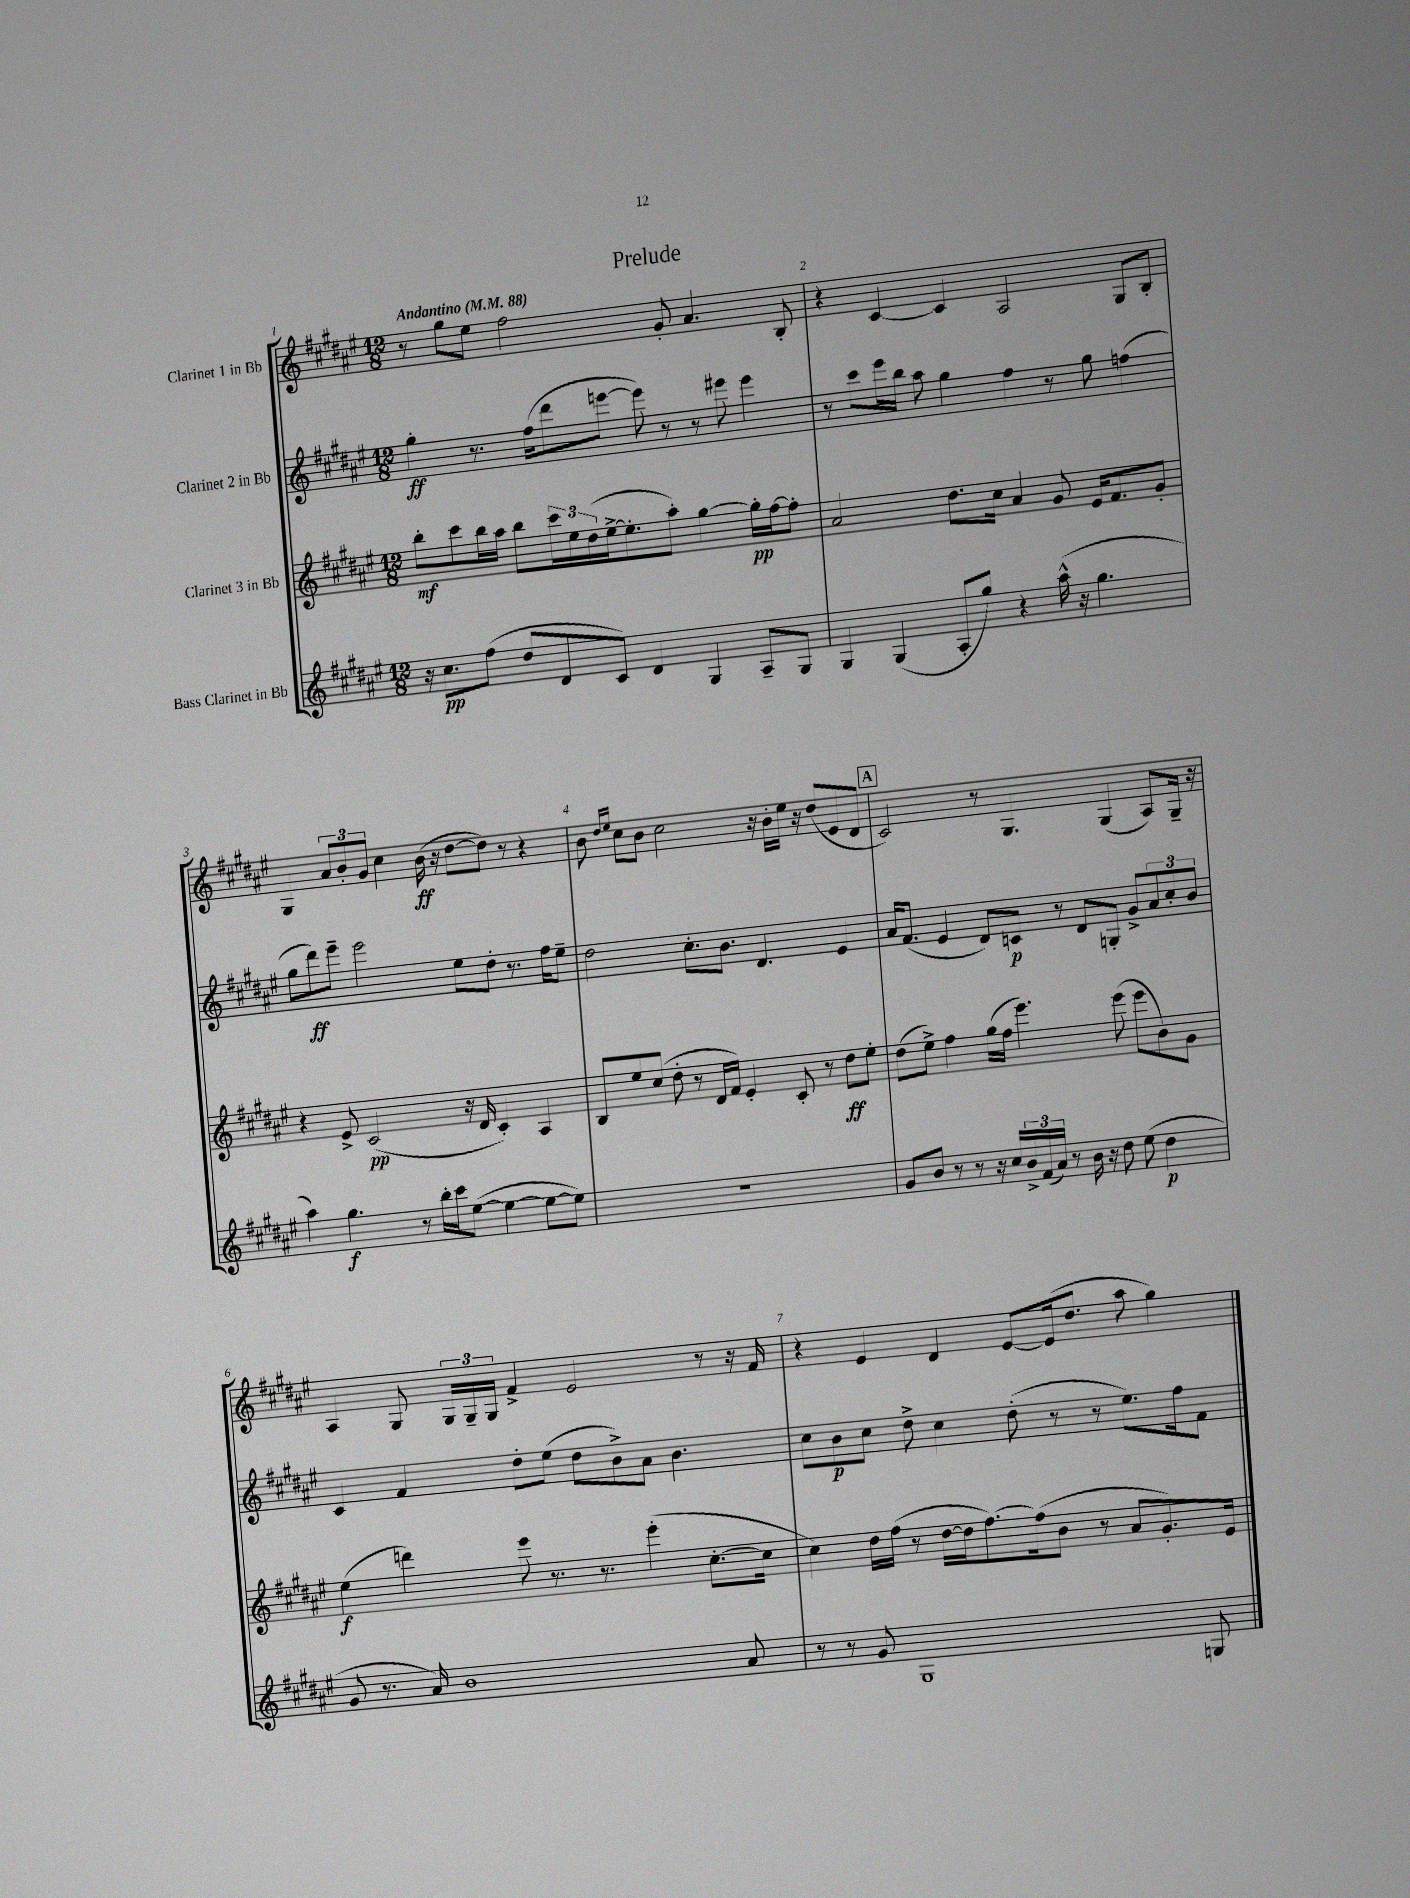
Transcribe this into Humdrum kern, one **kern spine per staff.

**kern	**kern	**kern	**kern
*staff4	*staff3	*staff2	*staff1
*clefG2	*clefG2	*clefG2	*clefG2
*k[f#c#g#d#a#e#]	*k[f#c#g#d#a#e#]	*k[f#c#g#d#a#e#]	*k[f#c#g#d#a#e#]
*M12/8	*M12/8	*M12/8	*M12/8
*MM88	*MM88	*MM88	*MM88
16r	8bb'	4gg#'	8r
8.cc#	.	.	.
.	8ccc#	.	8gg#
(8ff#	16bb	8.r	8ee#
.	16aa#	.	.
8dd#	8bb	.	2ff#
.	.	(16ff#	.
8d#	24ccc#	8ddd#	.
.	24ee#	.	.
.	(24dd#	.	.
8c#)	[16ee#^	[8eee	.
.	8.ee#']	.	.
4d#	.	8eee])	.
.	8aa#')	8r	8g#'
4G#	[4gg#	8r	4.a#
.	.	8eee#	.
8A#~	16gg#']	4eee#	.
.	[16ff#	.	.
8G#	8ff#']	.	8B'
=	=	=	=
4G#	2a#	8r	4r
.	.	8ccc#	.
(4G#	.	16eee#	[4c#
.	.	16bb	.
.	.	8aa#	.
8A#'	8.dd#	4gg#	4c#]
8gg#)	.	.	.
.	16cc#	.	.
4r	4a#	4ff#	2A#
(16aa#^^	8g#	8r	.
16r	.	.	.
4.gg#	16e#	8gg#	.
.	8.f#	.	.
.	.	(4ff	8G#
.	8g#'	.	8B'
=	=	=	=
4aa#)	4r	8gg#	4G#
.	.	8ddd#)	.
4.gg#	8e#^	8eee#~	12a#
.	.	.	12b'
.	(2c#	2eee#	.
.	.	.	12g#
.	.	.	4cc#
8r	.	.	.
16bb'	.	.	(16b
16ccc#	.	.	16r
([8ee#	16r	8ee#	[8dd#
.	16d#	.	.
4ee#_	4c#')	8dd#'	8dd#])
.	.	8.r	8r
8ee#_	4A#	.	4r
.	.	16ff#	.
8ee#])	.	8ee#~	.
=	=	=	=
1.r	8B	2dd#	8b
.	.	.	16qqdd#
.	.	.	16qqee#
.	8ee#	.	8cc#
.	(8cc#	.	8b
.	8dd#'	.	2cc#
.	8r	8.cc#'	.
.	16d#	.	.
.	16f#)	8.b	.
.	4e#'	.	.
.	.	4.d#	16r
.	.	.	16b'
.	8c#'	.	16ee#
.	.	.	16r
.	8r	.	(8dd#
.	8dd#	4e#	8e#
.	8ee#'	.	8d#
=	=	=	=
8g#	(8dd#	16a#	2c#)
.	.	(8.f#	.
8b	8ee#^)	.	.
8r	4ff#	4e#	.
8r	.	.	.
16r	(16gg#	8d#)	8r
16cc#	16ff#	.	.
24b^	4.eee#)	8c	4.G#
(24f#	.	.	.
24a#)	.	.	.
8r	.	8r	.
16b	.	8d#	.
16r	.	.	.
8dd#	(8eee#	8G'	(4G#
(8ee#	8eee#	8g#^	.
4dd#	8b)	12a#	8A#)
.	.	12cc#'	.
.	8g#	.	16G#~
.	.	12b	.
.	.	.	16r
=	=	=	=
8g#	(4ee#	4c#	4A#
8.r	.	.	.
.	4ddd)	4f#	8G#
16a#)	.	.	.
1b	.	.	24G#
.	.	.	24G#~
.	.	.	24G#
.	8eee#	8dd#'	4f#^
.	8.r	(8ee#	.
.	.	8dd#	2e#
.	8.r	.	.
.	.	8b^)	.
.	(4eee#'	8a#	.
.	.	4.b	.
.	[8.cc#'	.	8r
8a#	.	.	16r
.	16cc#]	.	16f#
=	=	=	=
8r	4cc#)	8cc#	4r
8r	.	8b	.
8g#	16dd#	8cc#	4e#
.	(16ff#	.	.
1G#	8r	8dd#^	.
.	[16dd#	4cc#	4d#
.	16dd#]	.	.
.	[8.ff#)	.	.
.	.	(8dd#'	[8e#
.	(16ff#]	.	.
.	8b	8r	(16e#]
.	.	.	8.dd#
.	8r	8r	.
.	8a#	8.ee#)	8aa#
.	8.g#')	.	4gg#)
.	.	16ff#	.
8G	.	8f#	.
.	16e#	.	.
==	==	==	==
*-	*-	*-	*-
